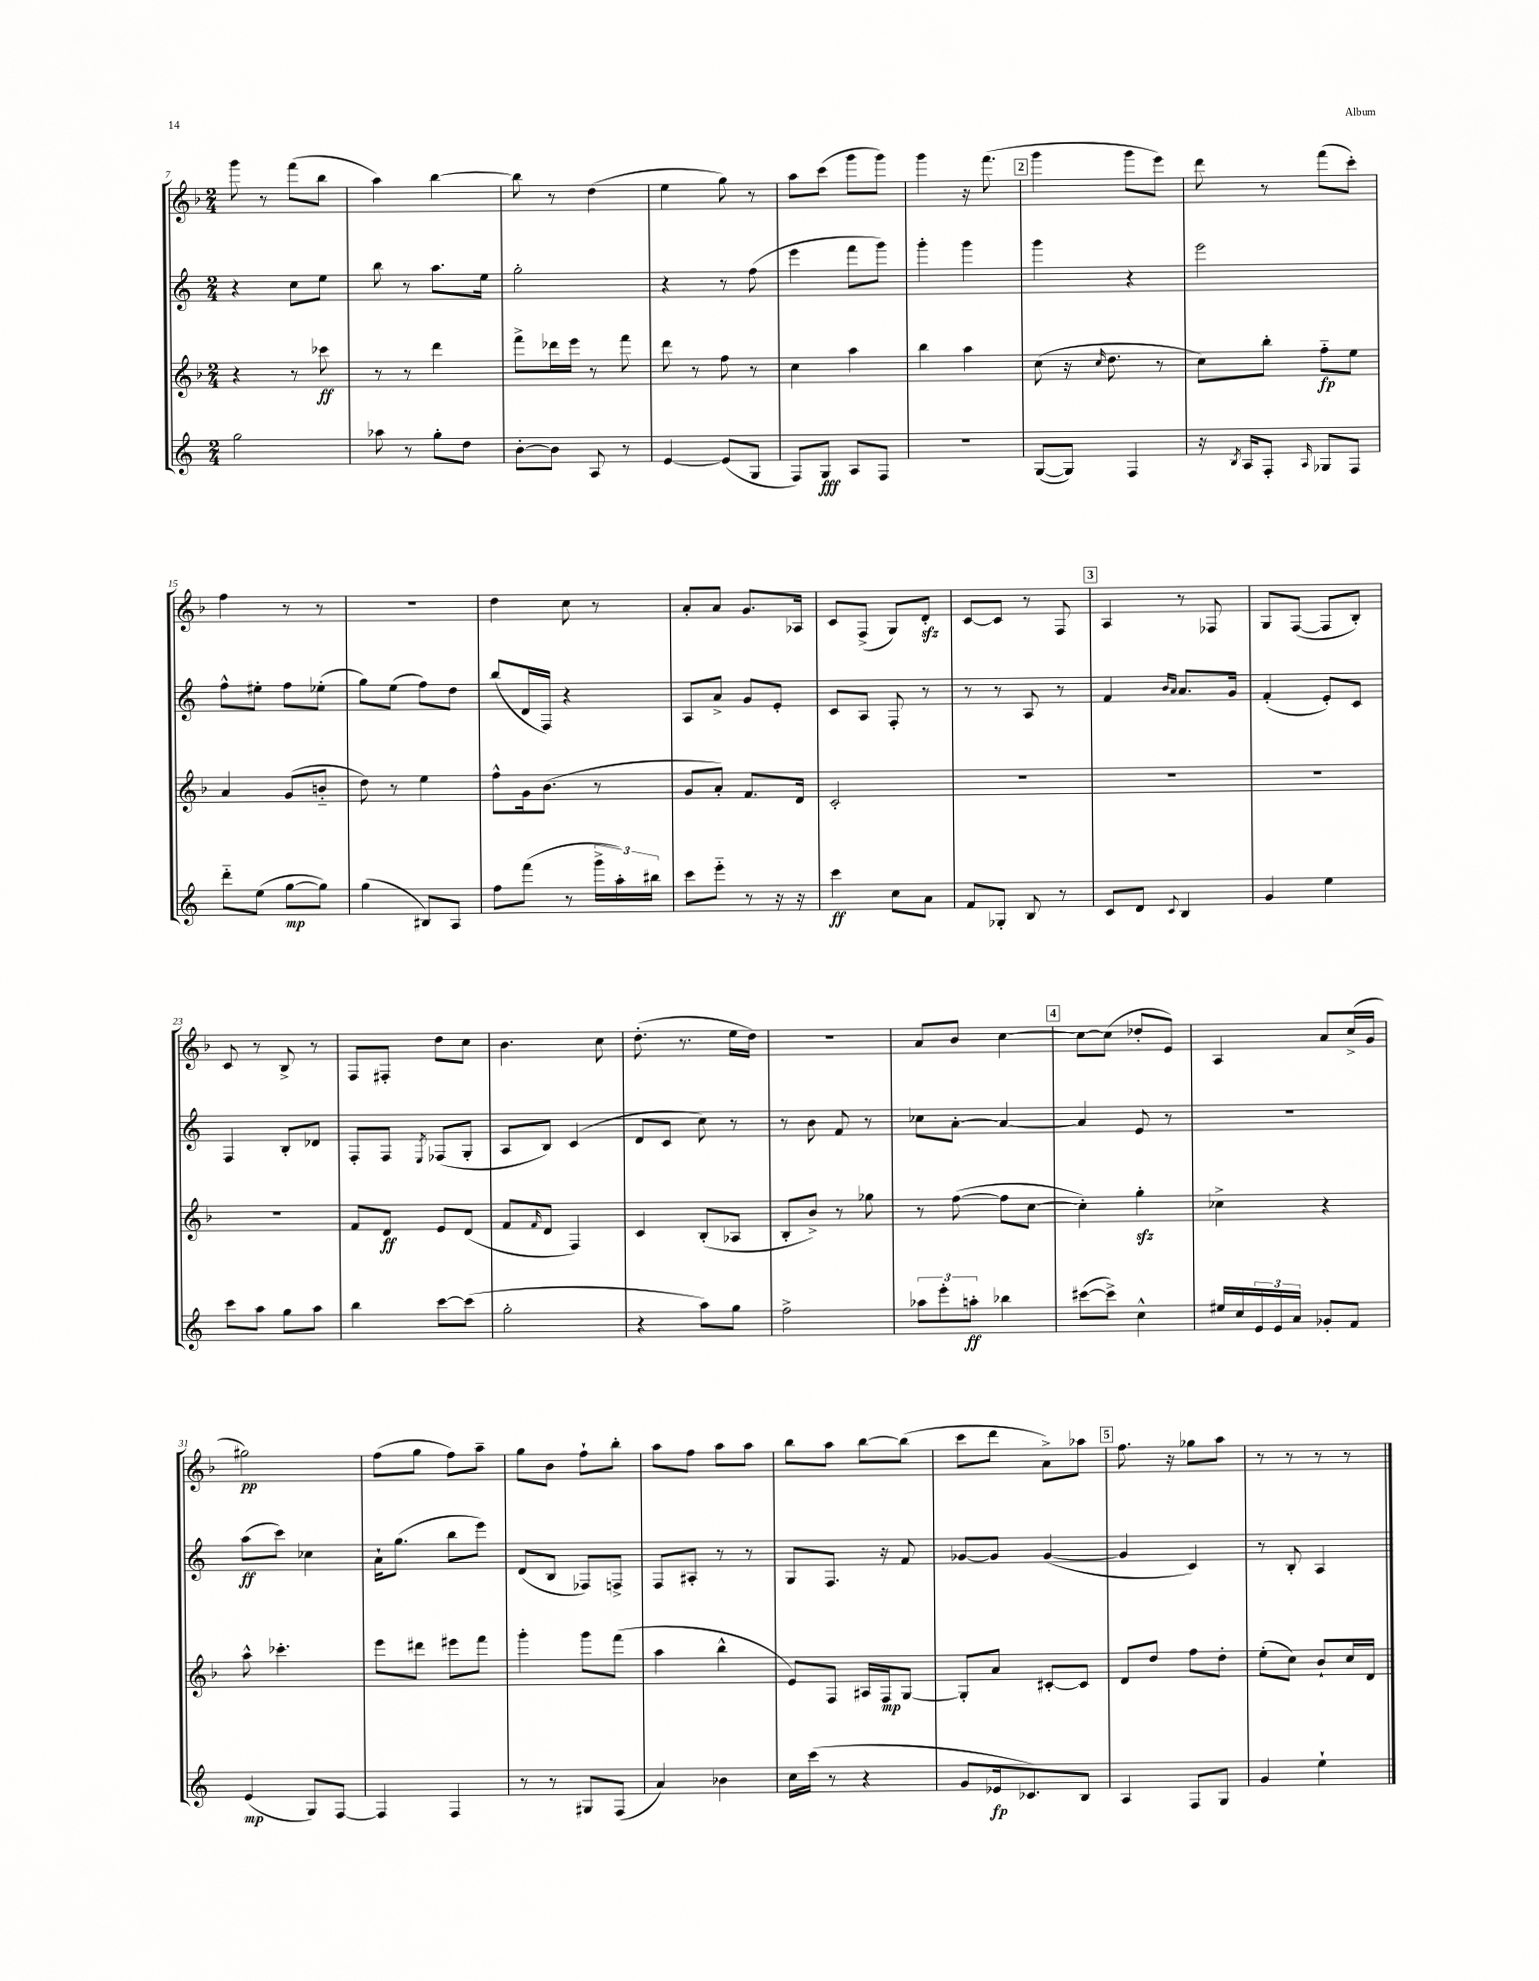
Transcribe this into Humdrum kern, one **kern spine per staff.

**kern	**kern	**kern	**kern
*staff4	*staff3	*staff2	*staff1
*clefG2	*clefG2	*clefG2	*clefG2
*k[]	*k[b-]	*k[]	*k[b-]
*M2/4	*M2/4	*M2/4	*M2/4
2gg	4r	4r	8ggg
.	.	.	8r
.	8r	8cc	(8fff
.	8ccc-	8ee	8bb-
=	=	=	=
8aa-	8r	8bb	4aa)
8r	8r	8r	.
8gg'	4ddd	8.aa	[4bb-
8dd	.	.	.
.	.	16ee	.
=	=	=	=
[8b'	8fff^	2gg'	8bb-]
8b]	16ddd-	.	8r
.	16eee	.	.
8A	8r	.	(4dd
8r	8fff	.	.
=	=	=	=
[4e	8ddd	4r	4ee
.	8r	.	.
(8e]	8ff	8r	8gg)
8G	8r	(8ff	8r
=	=	=	=
8F)	4cc	4eee	8aa
8G	.	.	(8ccc
8A	4aa	8fff	8ggg
8F	.	8ggg)	8ggg)
=	=	=	=
2r	4bb-	4ggg'	4ggg
.	4aa	4ggg	16r
.	.	.	(8.fff
=	=	=	=
([8G	(8cc	4ggg	4ggg
8G])	16r	.	.
.	16qqcc	.	.
.	8.dd	.	.
4F	.	4r	8ggg
.	8r	.	8eee)
=	=	=	=
16r	8cc)	2eee	8ddd
8qB	.	.	.
16A	.	.	.
8F'	8bb-'	.	8r
16qqA	.	.	.
8G-	8ff'~	.	(8fff
8F	8ee	.	8ccc')
=	=	=	=
8ddd'~	4a	8ff^^	4ff
(8ee	.	8ee#'	.
[8gg	(8g	8ff	8r
8gg])	8b'~	(8ee-'	8r
=	=	=	=
(4gg	8dd)	8gg)	2r
.	8r	(8ee	.
8B#)	4ee	8ff)	.
8A	.	8dd	.
=	=	=	=
8ff	8ff^^	(8bb	4dd
(8fff	16g	16d	.
.	(8.b-	16F)	.
8r	.	4r	8cc
24ggg^	8r	.	8r
24aa')	.	.	.
24bb#	.	.	.
=	=	=	=
8ccc	8g	8A	8a'
8eee'~	8a')	8a^	8a
8r	8.f	8g	8.g
16r	.	8e'	.
16r	16d	.	16A-
=	=	=	=
4ccc	2c'	8c	8c
.	.	8A	(8F^
8cc	.	8F'	8G)
8a	.	8r	8d'
=	=	=	=
8f	2r	8r	[8c
8G-'	.	8r	8c]
8B	.	8A	8r
8r	.	8r	8F
=	=	=	=
8c	2r	4f	4A
8d	.	.	.
.	.	16qqb	.
8qqc	.	16qqa	.
4B	.	8.a	8r
.	.	.	8F-
.	.	16g	.
=	=	=	=
4g	2r	(4f'	8G
.	.	.	([8F
4ee	.	8e')	8F]
.	.	8c	8B-')
=	=	=	=
8ccc	2r	4F	8c
8aa	.	.	8r
8gg	.	8B'	8B-^
8aa	.	8d-	8r
=	=	=	=
4bb	8f	8F'	8F
.	8d	8F	8F#'
.	.	8qE	.
[8ccc	8e	(8F-	8dd
(8ccc]	(8d	8G'	8cc
=	=	=	=
2gg'	8f	8A	4.b-
.	16qqf	.	.
.	8d	8B)	.
.	4F)	(4c	.
.	.	.	8cc
=	=	=	=
4r	4c	8d	(8.dd'
.	.	8c	.
.	.	.	8.r
8aa)	(8B-'	8cc)	.
8gg	8A-	8r	16ee
.	.	.	16dd)
=	=	=	=
2ff^	8B-'	8r	2r
.	8b-^)	8b	.
.	8r	8f	.
.	8gg-	8r	.
=	=	=	=
12aa-	8r	8cc-	8a
12eee'	.	.	.
.	([8ff	[8a'	8b-
12aa'	.	.	.
4bb-	8ff]	4a_	[4cc
.	[8cc	.	.
=	=	=	=
([8ccc#	4cc'])	4a]	8cc_
8ccc#^])	.	.	(8cc]
4cc^^	4gg'	8e	8dd-'
.	.	8r	8e)
=	=	=	=
16ee#	4cc-^	2r	4A
16cc	.	.	.
24e	.	.	.
24e	.	.	.
24a	.	.	.
8g-'	4r	.	8a
8f	.	.	(16cc^
.	.	.	16g
=	=	=	=
(4e	8aa^^	(8aa	2gg#)
.	4.ccc-'	8ccc)	.
8G)	.	4cc-	.
[8F	.	.	.
=	=	=	=
4F]	8eee	16a`	(8ff
.	.	(8.gg	.
.	8ddd#	.	8gg
4F	8eee#	8bb	8ff)
.	8fff	8eee)	8aa~
=	=	=	=
8r	4ggg'	(8d	8gg
8r	.	8B	8b-
8G#	8ggg	8F-)	8ff`
(8F	(8fff	8F^	8bb-'
=	=	=	=
4a)	4aa	8F	8aa
.	.	8A#'	8ff
4b-	4bb-^^	8r	8aa
.	.	8r	8aa
=	=	=	=
16cc	8e)	8G	8bb-
(16ccc	.	.	.
8r	8F	8.F	8aa
4r	16A#	.	[8bb-
.	16F	16r	.
.	[8G	8f	(8bb-]
=	=	=	=
8g	8G']	[8g-	8ccc
16e-	8a	8g-]	8ddd
8.c-)	.	.	.
.	[8c#'	([4g-	8a^)
8B	8c#]	.	8aa-
=	=	=	=
4A	8d	4g-]	8.ff
.	8dd	.	.
.	.	.	16r
8F	8ff	4c)	8gg-
8G	8dd'	.	8aa
=	=	=	=
4g	(8ee'	8r	8r
.	8cc)	8B'	8r
4ee`	8b-`	4A	8r
.	16cc	.	8r
.	16d	.	.
==	==	==	==
*-	*-	*-	*-
